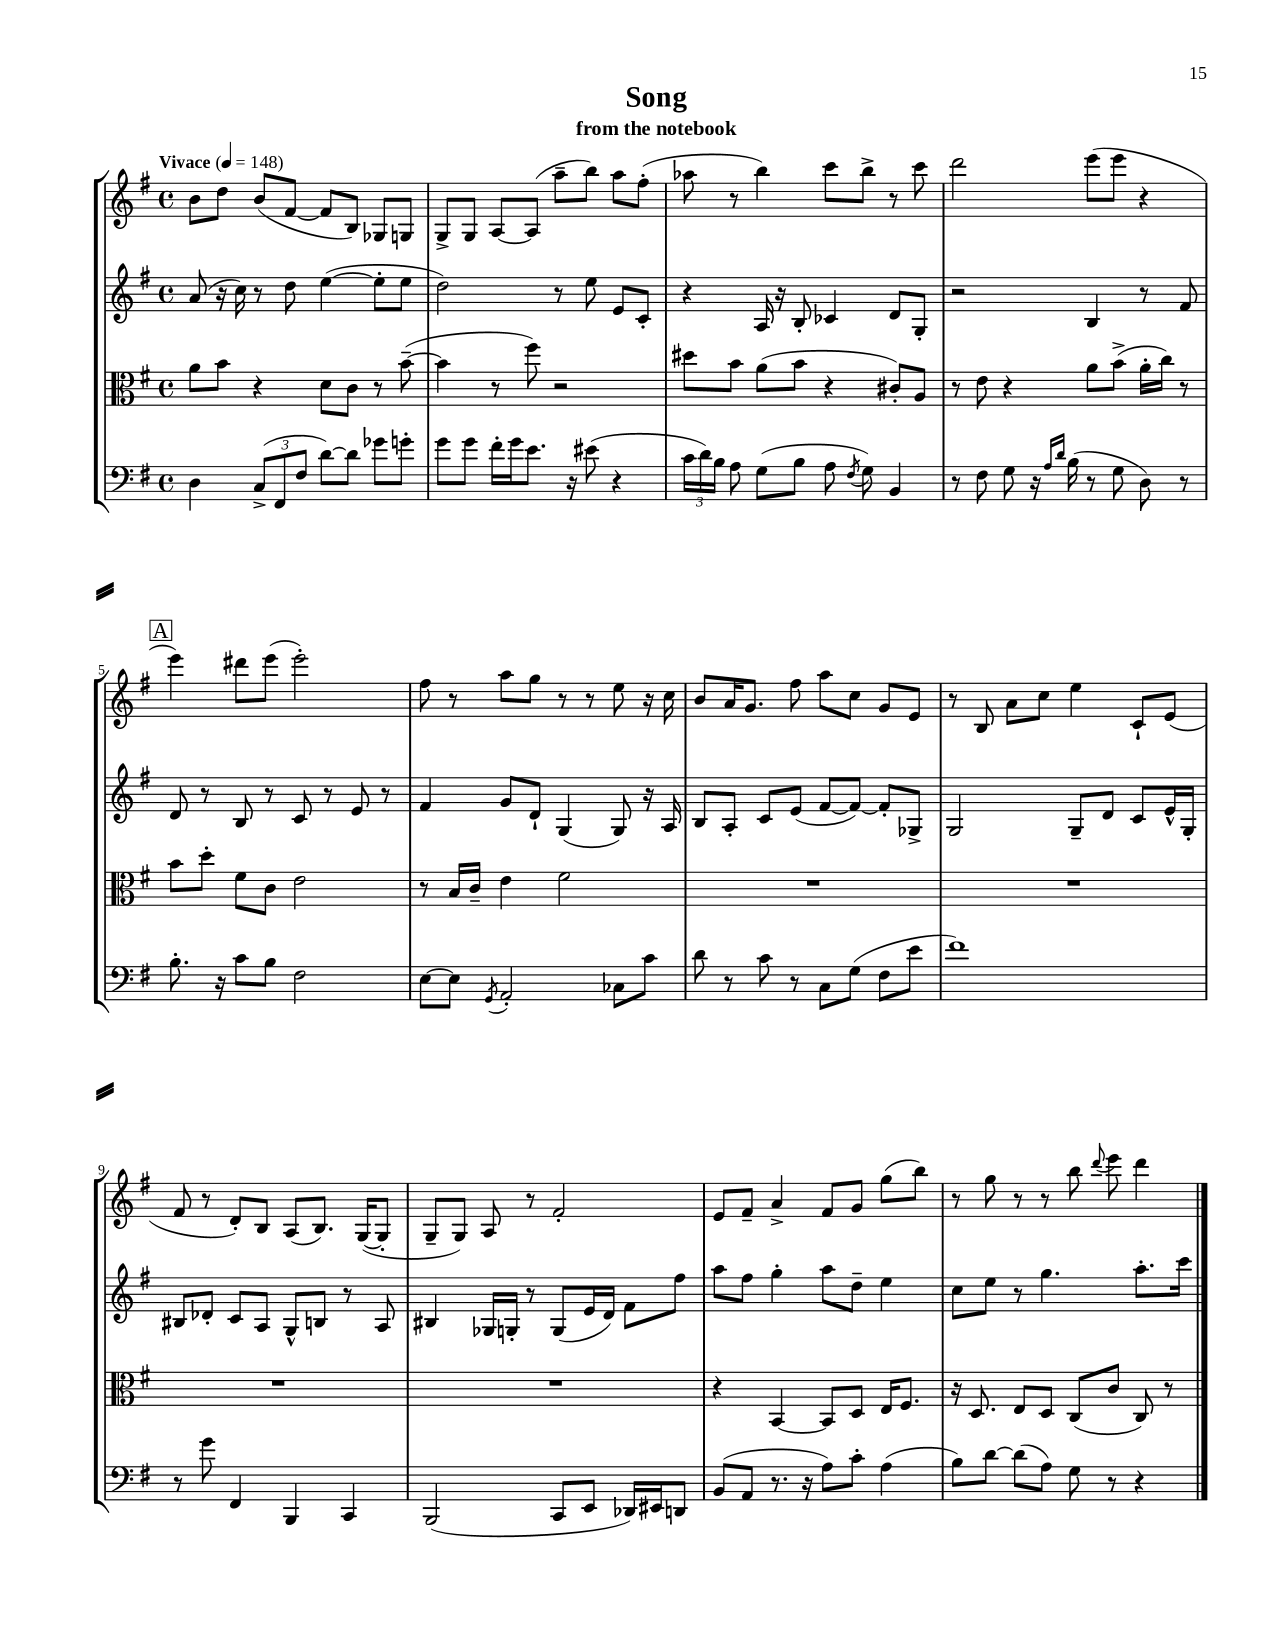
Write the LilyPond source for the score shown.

\header { title = "Song" subtitle = "from the notebook" }
<<
\new StaffGroup <<
\new Staff = "s0" {
    \clef treble \key g \major \defaultTimeSignature \time 4/4 \tempo "Vivace" 4 = 148
    \autoBeamOff b'8[ d''8] b'8[( fis'8]~ fis'8[ b8]) ges8[ g8] |
    g8[-> g8] a8[~ a8]( a''8[-- b''8]) a''8[ fis''8]-.( |
    aes''8 r8 b''4) c'''8[ b''8]-> r8 c'''8 |
    d'''2 e'''8[( e'''8] r4 |
    \mark \markup { \box "A" } e'''4) dis'''8[ e'''8]( e'''2-.) |
    fis''8 r8 a''8[ g''8] r8 r8 e''8 r16 c''16 |
    b'8[ a'16 g'8.] fis''8 a''8[ c''8] g'8[ e'8] |
    r8 b8 a'8[ c''8] e''4 c'8[-! e'8]( |
    fis'8 r8 d'8[-.) b8] a8[( b8.]) g16[~( g8]-. |
    g8[-- g8]) a8 r8 fis'2-. |
    e'8[ fis'8]-- a'4-> fis'8[ g'8] g''8[( b''8]) |
    r8 g''8 r8 r8 b''8 \appoggiatura { d'''8 } e'''8 d'''4 \bar "|." |
}
\new Staff = "s1" {
    \clef treble \key g \major \defaultTimeSignature \time 4/4
    \autoBeamOff a'8( r16 c''16) r8 d''8 e''4~( e''8[-. e''8] |
    d''2) r8 e''8 e'8[ c'8]-. |
    r4 a16 r16 b8-. ces'4 d'8[ g8]-. |
    r2 b4 r8 fis'8 |
    \mark \markup { \box "A" } d'8 r8 b8 r8 c'8 r8 e'8 r8 |
    fis'4 g'8[ d'8]-! g4( g8) r16 a16 |
    b8[ a8]-. c'8[ e'8]( fis'8[~ fis'8]~) fis'8[-. ges8]-> |
    g2 g8[-- d'8] c'8[ e'16-^ g16]-. |
    bis8[ des'8]-. c'8[ a8] g8[-^ b8] r8 a8 |
    bis4 ges16[ g16]-. r8 g8[( e'16 d'16]) fis'8[ fis''8] |
    a''8[ fis''8] g''4-. a''8[ d''8]-- e''4 |
    c''8[ e''8] r8 g''4. a''8.[-. c'''16] \bar "|." |
}
\new Staff = "s2" {
    \clef alto \key g \major \defaultTimeSignature \time 4/4
    \autoBeamOff a'8[ b'8] r4 d'8[ c'8] r8 b'8~--( |
    b'4 r8 fis''8) r2 |
    dis''8[ b'8] a'8[( b'8] r4 cis'8[-.) a8] |
    r8 e'8 r4 a'8[ b'8]->( a'16[-. c''16]) r8 |
    \mark \markup { \box "A" } b'8[ d''8]-. fis'8[ c'8] e'2 |
    r8 b16[ c'16]-- e'4 fis'2 |
    R1 |
    R1 |
    R1 |
    R1 |
    r4 b,4~ b,8[ d8] e16[ fis8.] |
    r16 d8. e8[ d8] c8[( c'8] c8) r8 \bar "|." |
}
\new Staff = "s3" {
    \clef bass \key g \major \defaultTimeSignature \time 4/4
    \autoBeamOff d4 \tuplet 3/2 { c8[->( fis,8 fis8] } d'8[~) d'8] ges'8[ g'8]-. |
    g'8[ g'8] fis'16[-. g'16 e'8.] r16 eis'8( r4 |
    \tuplet 3/2 { c'16[ d'16) b16] } a8 g8[( b8] a8 \acciaccatura { fis8 } g8) b,4 |
    r8 fis8 g8 r16 \grace { a16[ d'16] } b16( r8 g8 d8) r8 |
    \mark \markup { \box "A" } b8.-. r16 c'8[ b8] fis2 |
    e8[~ e8] \acciaccatura { g,8 } a,2-. ces8[ c'8] |
    d'8 r8 c'8 r8 c8[ g8]( fis8[ e'8] |
    fis'1) |
    r8 g'8 fis,4 b,,4 c,4 |
    b,,2( c,8[ e,8] des,16[) eis,16 d,8] |
    b,8[( a,8] r8. r16 a8[) c'8]-. a4( |
    b8[) d'8]~ d'8[( a8]) g8 r8 r4 \bar "|." |
}
>>
>>
